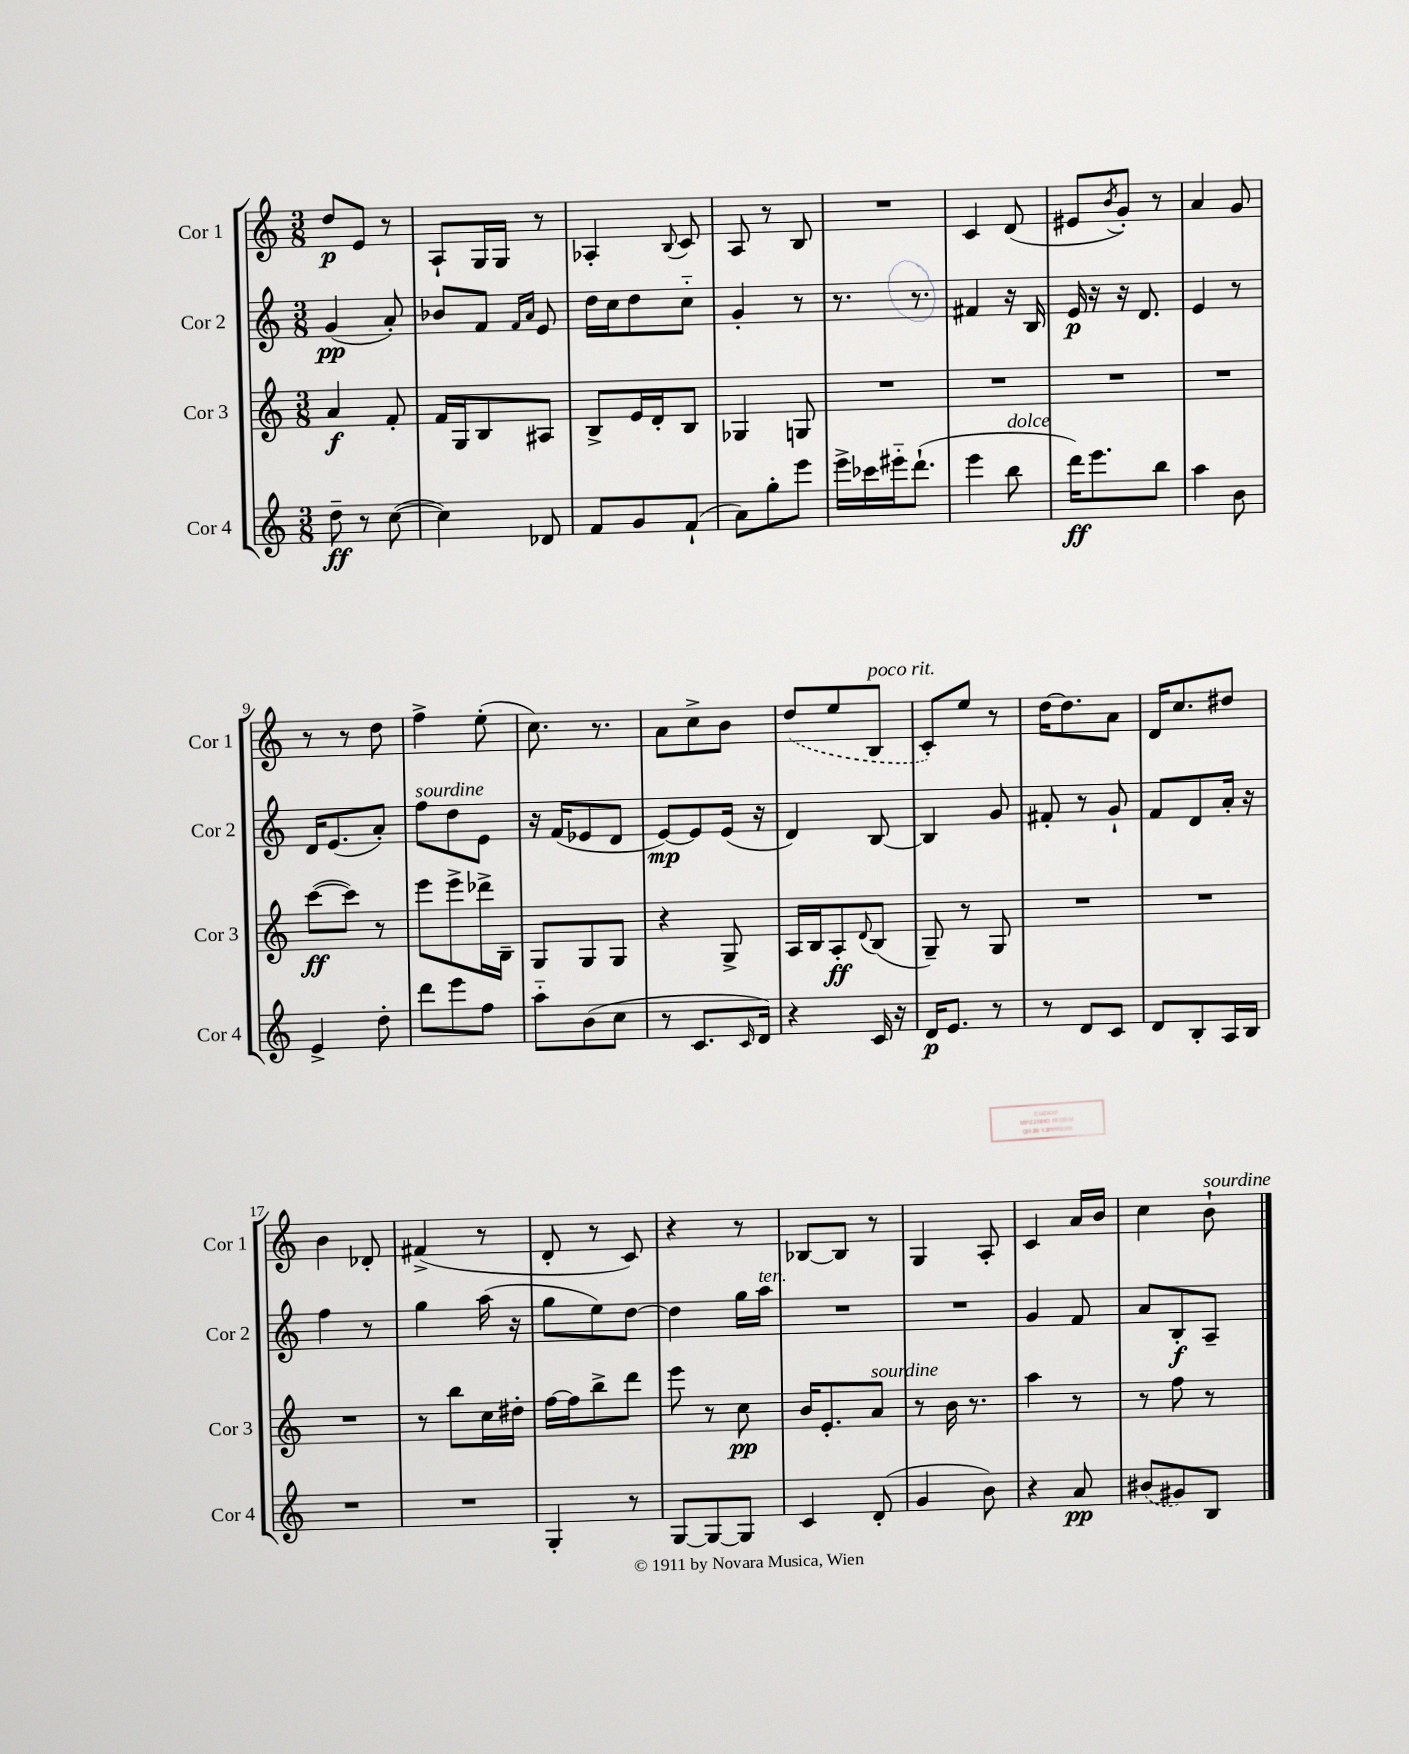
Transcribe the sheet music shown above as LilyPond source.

<<
\new StaffGroup <<
\new Staff = "s0" \with { instrumentName = "Cor 1" shortInstrumentName = "Cor 1" } {
    \clef treble \key c \major \numericTimeSignature \time 3/8
    d''8\p e'8 r8 |
    a8-! g16 g16 r8 |
    aes4-. \appoggiatura { b8 } c'8 |
    a8 r8 b8 |
    R4. |
    c'4 d'8( |
    eis'8 \acciaccatura { b'8 } g'8-.) r8 |
    a'4 g'8 |
    r8 r8 d''8 |
    f''4-> e''8-.( |
    c''8.) r8. |
    a'8 c''8-> b'8 |
    \once \slurDashed d''8( e''8 b8^\markup { \italic "poco rit." } |
    c'8-.) e''8 r8 |
    d''16~ d''8. a'8 |
    d'16 c''8. dis''8 |
    b'4 des'8-. |
    fis'4->( r8 |
    d'8-. r8 c'8) |
    r4 r8 |
    bes8~ bes8 r8 |
    g4 a8-. |
    c'4 a'16 b'16 |
    c''4 b'8-!^\markup { \italic "sourdine" } \bar "|." |
}
\new Staff = "s1" \with { instrumentName = "Cor 2" shortInstrumentName = "Cor 2" } {
    \clef treble \key c \major \numericTimeSignature \time 3/8
    g'4\pp( a'8-.) |
    bes'8 f'8 \grace { f'16 a'16 } e'8 |
    d''16 c''16 d''8 c''8-_ |
    g'4-. r8 |
    r8. r8. |
    fis'4 r16 b16 |
    e'16\p r16 r16 d'8. |
    e'4 r8 |
    d'16 e'8.( a'8-.) |
    f''8^\markup { \italic "sourdine" } d''8 e'8 |
    r16 f'16( ees'8 d'8 |
    e'8~\mp) e'8 e'16( r16 |
    d'4) b8~ |
    b4 g'8 |
    fis'8-. r8 g'8-! |
    f'8 d'8 a'16-. r16 |
    f''4 r8 |
    g''4 a''16( r16 |
    g''8 e''8) d''8~ |
    d''4 g''16 a''16^\markup { \italic "ten." } |
    R4. |
    R4. |
    g'4 f'8 |
    a'8 b8-.\f a8-- \bar "|." |
}
\new Staff = "s2" \with { instrumentName = "Cor 3" shortInstrumentName = "Cor 3" } {
    \clef treble \key c \major \numericTimeSignature \time 3/8
    a'4\f f'8-. |
    f'16 g16 b8 ais8 |
    b8-> e'16 d'16-. b8 |
    ges4 g8 |
    R4. |
    R4. |
    R4. |
    R4. |
    c'''8~\ff( c'''8) r8 |
    e'''8 e'''8-> des'''16-> b16-- |
    g8 g8 g8 |
    r4 g8-> |
    a16 b16 a8-.\ff \appoggiatura { d'8 } b8( |
    g8--) r8 g8 |
    R4. |
    R4. |
    R4. |
    r8 b''8 c''16 dis''16-. |
    f''16~ f''16 b''8-> d'''8 |
    e'''8 r8 c''8\pp |
    b'16 e'8.-. a'8^\markup { \italic "sourdine" } |
    r8 b'16 r8. |
    a''4 r8 |
    r8 f''8 r8 \bar "|." |
}
\new Staff = "s3" \with { instrumentName = "Cor 4" shortInstrumentName = "Cor 4" } {
    \clef treble \key c \major \numericTimeSignature \time 3/8
    d''8--\ff r8 c''8~( |
    c''4) des'8 |
    f'8 g'8 f'8-!( |
    a'8) g''8-. e'''8 |
    e'''16-> ces'''16 eis'''16-_ d'''8.-!( |
    e'''4 b''8^\markup { \italic "dolce" } |
    d'''16\ff) e'''8. b''8 |
    a''4 b'8 |
    e'4-> d''8-. |
    d'''8 e'''8 f''8 |
    a''8-_ b'8( c''8 |
    r8 c'8. \grace { c'16 } d'16) |
    r4 c'16 r16 |
    d'16\p e'8. r8 |
    r8 d'8 c'8 |
    d'8 b8-. a16 b16 |
    R4. |
    R4. |
    g4-. r8 |
    g8~ g8~ g8 |
    c'4 d'8-.( |
    g'4 b'8) |
    r4 a'8\pp |
    \once \slurDashed bis'8( gis'8) b8 \bar "|." |
}
>>
>>
